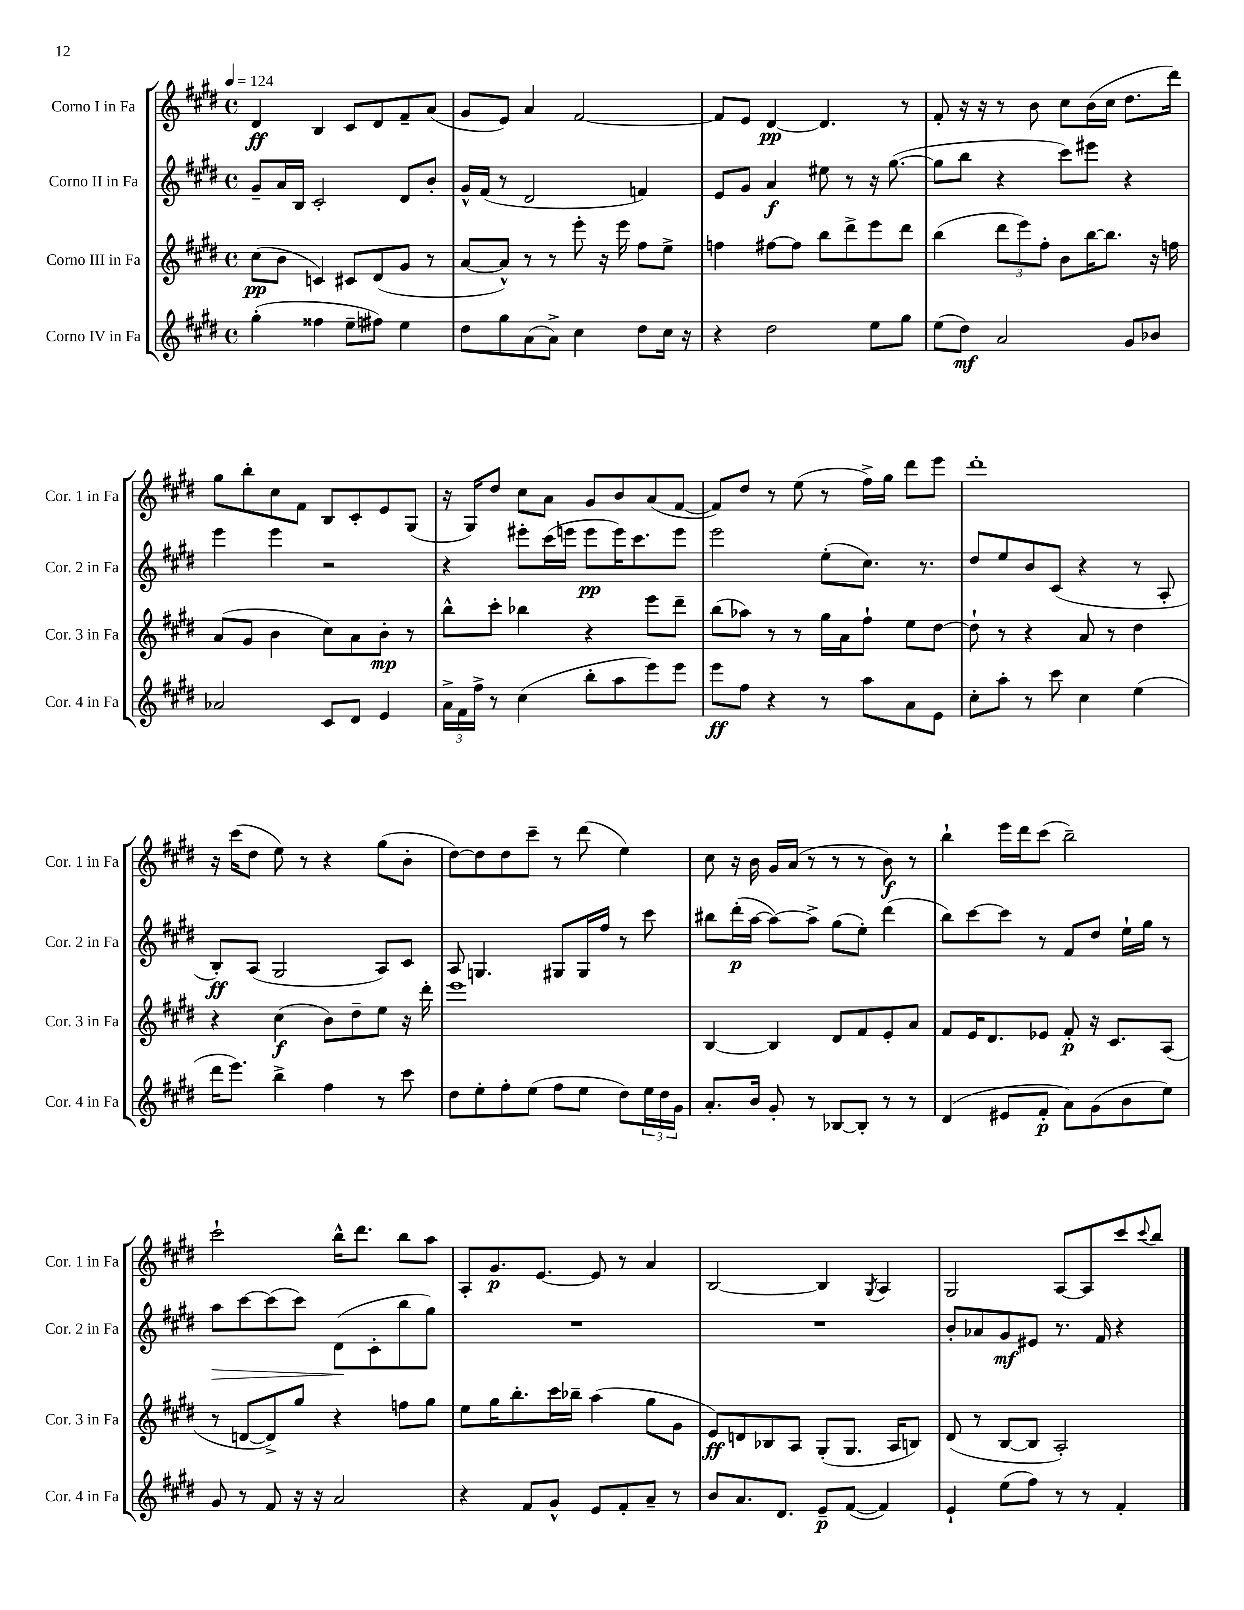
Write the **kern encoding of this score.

**kern	**dynam	**kern	**dynam	**kern	**dynam	**kern	**dynam
*part4	*part4	*part3	*part3	*part2	*part2	*part1	*part1
*staff4	*staff4	*staff3	*staff3	*staff2	*staff2	*staff1	*staff1
*I"Corno IV in Fa	*	*I"Corno III in Fa	*	*I"Corno II in Fa	*	*I"Corno I in Fa	*
*I'Cor. 4 in Fa	*	*I'Cor. 3 in Fa	*	*I'Cor. 2 in Fa	*	*I'Cor. 1 in Fa	*
*clefG2	*	*clefG2	*	*clefG2	*	*clefG2	*
*k[f#c#g#d#]	*	*k[f#c#g#d#]	*	*k[f#c#g#d#]	*	*k[f#c#g#d#]	*
*M4/4	*	*M4/4	*	*M4/4	*	*M4/4	*
*met(c)	*	*met(c)	*	*met(c)	*	*met(c)	*
*MM124	*	*MM124	*	*MM124	*	*MM124	*
=1	=1	=1	=1	=1	=1	=1	=1
(4gg#'\	.	(8cc#\L	pp	8g#~/L	.	4d#/	ff
.	.	8b\J	.	16a/L	.	.	.
.	.	.	.	16B/JJ	.	.	.
4ff##X\	.	4cn/)	.	2c#'/	.	4B/	.
8ee~\L	.	8c#X/L	.	.	.	8c#/L	.
8ff#X\J)	.	(8d#/	.	.	.	8d#/	.
4ee\	.	8g#/J	.	8d#/L	.	8f#~/	.
.	.	8r	.	8b'/J	.	(8a/J	.
=2	=2	=2	=2	=2	=2	=2	=2
8dd#\L	.	[8a/L	.	16g#^^/LL	.	8g#/L	.
.	.	.	.	(16f#/JJ	.	.	.
8gg#\	.	8a^^/J])	.	8r	.	8e/J)	.
(8a\	.	8r	.	2d#/	.	4a/	.
8a^\J)	.	8r	.	.	.	.	.
4cc#\	.	8eee'\	.	.	.	[2f#/	.
.	.	16r	.	.	.	.	.
.	.	16eee\	.	.	.	.	.
8dd#\L	.	8ff#\L	.	4fn/)	.	.	.
16cc#\Jk	.	8ee^\J	.	.	.	.	.
16r	.	.	.	.	.	.	.
=3	=3	=3	=3	=3	=3	=3	=3
4r	.	4ffn\	.	8e/L	.	8f#/L]	.
.	.	.	.	8g#/J	.	8e/J	.
2dd#\	.	[8ff#X\L	.	4a/	f	[4d#/	pp
.	.	8ff#\J]	.	.	.	.	.
.	.	8bb\L	.	8ee#X\	.	4.d#/]	.
.	.	8ddd#^\	.	8r	.	.	.
8ee\L	.	8eee\	.	16r	.	.	.
.	.	.	.	([8.gg#\	.	.	.
8gg#\J	.	8ddd#\J	.	.	.	8r	.
=4	=4	=4	=4	=4	=4	=4	=4
(8ee\L	.	(4bb\	.	8gg#\L]	.	8f#'/	.
8dd#\J)	mf	.	.	8bb\J	.	16r	.
.	.	.	.	.	.	16r	.
2a/	.	12ddd#\L	.	4r	.	8r	.
.	.	12eee\)	.	.	.	.	.
.	.	.	.	.	.	8b\	.
.	.	12ff#'\J	.	.	.	.	.
.	.	8b\L	.	8ccc#\L)	.	8cc#\L	.
.	.	[16bb\K	.	8eee#X\J	.	(16b\L	.
.	.	8.bb\J]	.	.	.	16cc#\JJ	.
8g#/L	.	.	.	4r	.	8.dd#\L	.
8b-X/J	.	16r	.	.	.	.	.
.	.	16ffn\	.	.	.	16ddd#\Jk)	.
!!LO:LB:g=z
=5	=5	=5	=5	=5	=5	=5	=5
2a-X/	.	(8a/L	.	4eee\	.	8gg#\L	.
.	.	8g#/J	.	.	.	8bb'\	.
.	.	4b\	.	4eee\	.	8cc#\	.
.	.	.	.	.	.	8f#\J	.
8c#/L	.	8cc#\L)	.	2r	.	8B/L	.
8d#/J	.	8a\	.	.	.	8c#'/	.
4e/	.	8b'\J	mp	.	.	8e/	.
.	.	8r	.	.	.	(8G#/J	.
=6	=6	=6	=6	=6	=6	=6	=6
24a^\LL	.	8bb^^\L	.	4r	.	16r	.
24f#\	.	.	.	.	.	.	.
.	.	.	.	.	.	16G#/KL)	.
24ff#^\JJ	.	.	.	.	.	.	.
8r	.	8ccc#'\J	.	.	.	8dd#/J	.
(4cc#\	.	4bb-X\	.	8eee#X'\L	.	8cc#\L	.
.	.	.	.	(16ccc#\L	.	8a\J	.
.	.	.	.	16eeen\JJ	.	.	.
8bb'\L	.	4r	.	8eee\L	pp	8g#/L	.
8aa\	.	.	.	16eee\K)	.	8b/	.
.	.	.	.	8.ccc#\	.	.	.
8eee\)	.	8eee\L	.	.	.	(8a/	.
8eee\J	.	8ddd#~\J	.	8eee\J	.	[8f#/J	.
=7	=7	=7	=7	=7	=7	=7	=7
8eee\L	ff	(8bb\L	.	2eee\	.	8f#/L])	.
8ff#\J	.	8aa-X\J)	.	.	.	8dd#/J	.
4r	.	8r	.	.	.	8r	.
.	.	8r	.	.	.	(8ee\	.
8r	.	16gg#\LL	.	(8ee'\L	.	8r	.
.	.	16a\J	.	.	.	.	.
8aa\L	.	8ff#`\J	.	8.cc#\J)	.	16ff#^\LL)	.
.	.	.	.	.	.	16gg#\JJ	.
8a\	.	8ee\L	.	.	.	8ddd#\L	.
.	.	.	.	8.r	.	.	.
8e\J	.	[8dd#\J	.	.	.	8eee\J	.
=8	=8	=8	=8	=8	=8	=8	=8
8cc#'\L	.	8dd#`\]	.	8dd#/L	.	1ddd#'	.
8aa'\J	.	8r	.	8ee/	.	.	.
8r	.	4r	.	8b/	.	.	.
8ccc#\	.	.	.	(8c#/J	.	.	.
4cc#\	.	8a/	.	4r	.	.	.
.	.	8r	.	.	.	.	.
(4ee\	.	4dd#\	.	8r	.	.	.
.	.	.	.	8A'/	.	.	.
!!LO:LB:g=z
=9	=9	=9	=9	=9	=9	=9	=9
16ddd#\KL	.	4r	.	8B'/L)	ff	16r	.
8.eee\J)	.	.	.	.	.	(16ccc#\KL	.
.	.	.	.	(8A/J	.	8dd#\J	.
4bb^\	.	(4cc#\	f	2G#/	.	8ee\)	.
.	.	.	.	.	.	8r	.
4ff#\	.	8b\L)	.	.	.	4r	.
.	.	8dd#~\	.	.	.	.	.
8r	.	8ee\J	.	8A/L)	.	(8gg#\L	.
8ccc#\	.	16r	.	8c#/J	.	8b'\J	.
.	.	16ddd#'\	.	.	.	.	.
=10	=10	=10	=10	=10	=10	=10	=10
8dd#\L	.	1eee	.	8A/	.	[8dd#\L)	.
8ee'\	.	.	.	4.Gn/	.	8dd#\]	.
8ff#'\	.	.	.	.	.	8dd#\	.
(8ee\J	.	.	.	.	.	8ccc#~\J	.
8ff#\L	.	.	.	8G#X/L	.	8r	.
8ee\J	.	.	.	16G#/L	.	(8ddd#\	.
.	.	.	.	16ff#/JJ	.	.	.
8dd#\L)	.	.	.	8r	.	4ee\)	.
24ee\L	.	.	.	8ccc#\	.	.	.
24dd#\	.	.	.	.	.	.	.
24g#\JJ	.	.	.	.	.	.	.
=11	=11	=11	=11	=11	=11	=11	=11
8.a'/L	.	[4B/	.	8bb#X\L	.	8cc#\	.
.	.	.	.	(16ddd#'\L	p	16r	.
16b/Jk	.	.	.	[16aa\JJ	.	16b\	.
8g#'/	.	4B/]	.	8aa\L_)	.	16g#/LL	.
.	.	.	.	.	.	(16a/JJ	.
8r	.	.	.	8aa^\J]	.	8r	.
[8B-X/L	.	8d#/L	.	(8gg#\L	.	8r	.
8B-'/J]	.	8f#/	.	8ee'\J)	.	8r	.
8r	.	8e'/	.	(4ddd#\	.	8b\)	f
8r	.	8a/J	.	.	.	8r	.
=12	=12	=12	=12	=12	=12	=12	=12
(4d#/	.	8f#/L	.	8bb\L)	.	4bb`\	.
.	.	16e/K	.	[8ccc#\	.	.	.
.	.	8.d#/	.	.	.	.	.
8e#X/L	.	.	.	8ccc#\J]	.	16eee\LL	.
.	.	.	.	.	.	16ddd#\J	.
8f#'/J	p	8e-X/J	.	8r	.	(8ccc#\J	.
8a\L)	.	8f#'/	p	8f#/L	.	2bb~\)	.
(8g#\	.	16r	.	8dd#/J	.	.	.
.	.	8.c#/L	.	.	.	.	.
8b\	.	.	.	16ee`\LL	.	.	.
.	.	.	.	16gg#\JJ	.	.	.
8ee\J)	.	(8A/J	.	8r	.	.	.
!!LO:LB:g=z
=13	=13	=13	=13	=13	=13	=13	=13
!	!	!	!	!	!LO:HP:b	!	!
8g#/	.	8r	.	8aa\L	>	2ccc#`\	.
8r	.	[8dn/L	.	[8ccc#\	.	.	.
8f#/	.	8d^/])	.	(8ccc#\]	.	.	.
16r	.	8gg#/J	.	8ccc#\J)	.	.	.
16r	.	.	.	.	.	.	.
2a/	.	4r	.	(8d#\L	.	16bb^^\KL	.
.	.	.	.	.	.	8.ddd#\J	.
.	.	.	.	8c#'\	]	.	.
.	.	8ffn\L	.	8bb\	.	8bb\L	.
.	.	8gg#\J	.	8gg#\J)	.	8aa\J	.
=14	=14	=14	=14	=14	=14	=14	=14
4r	.	8ee\L	.	1r	.	8A'/L	.
.	.	16gg#\K	.	.	.	8.g#/	p
.	.	8.bb'\	.	.	.	.	.
8f#/L	.	.	.	.	.	.	.
.	.	.	.	.	.	[8.e/J	.
8g#^^/J	.	16ccc#\L	.	.	.	.	.
.	.	16bb-X~\JJ	.	.	.	.	.
8e/L	.	(4aa\	.	.	.	8e/]	.
8f#'/	.	.	.	.	.	8r	.
8a~/J	.	8gg#\L	.	.	.	4a/	.
8r	.	8g#\J	.	.	.	.	.
=15	=15	=15	=15	=15	=15	=15	=15
8b/L	.	8e/L)	ff	1r	.	[2B/	.
8.a/	.	8dn/	.	.	.	.	.
.	.	8B-X/	.	.	.	.	.
8.d#/J	.	.	.	.	.	.	.
.	.	8A/J	.	.	.	.	.
8e~/L	p	(8G#'/L	.	.	.	4B/]	.
([8f#/J	.	8.G#/J	.	.	.	.	.
.	.	.	.	.	.	8qG#/	.
4f#/])	.	.	.	.	.	4A/	.
.	.	16A/KL	.	.	.	.	.
.	.	8Bn/J)	.	.	.	.	.
=16	=16	=16	=16	=16	=16	=16	=16
4e`/	.	(8d#/	.	8b'/L	.	2G#/	.
.	.	8r	.	8a-X/	.	.	.
(8ee\L	.	[8B/L	.	8g#/	mf	.	.
8ff#\J)	.	8B/J]	.	8e#X/J	.	.	.
8r	.	2A'/)	.	8.r	.	[8A/L	.
8r	.	.	.	.	.	8A/]	.
.	.	.	.	16f#/	.	.	.
4f#'/	.	.	.	4r	.	8ccc#/	.
.	.	.	.	.	.	8qqccc#/	.
.	.	.	.	.	.	8bb/J	.
==	==	==	==	==	==	==	==
*-	*-	*-	*-	*-	*-	*-	*-
